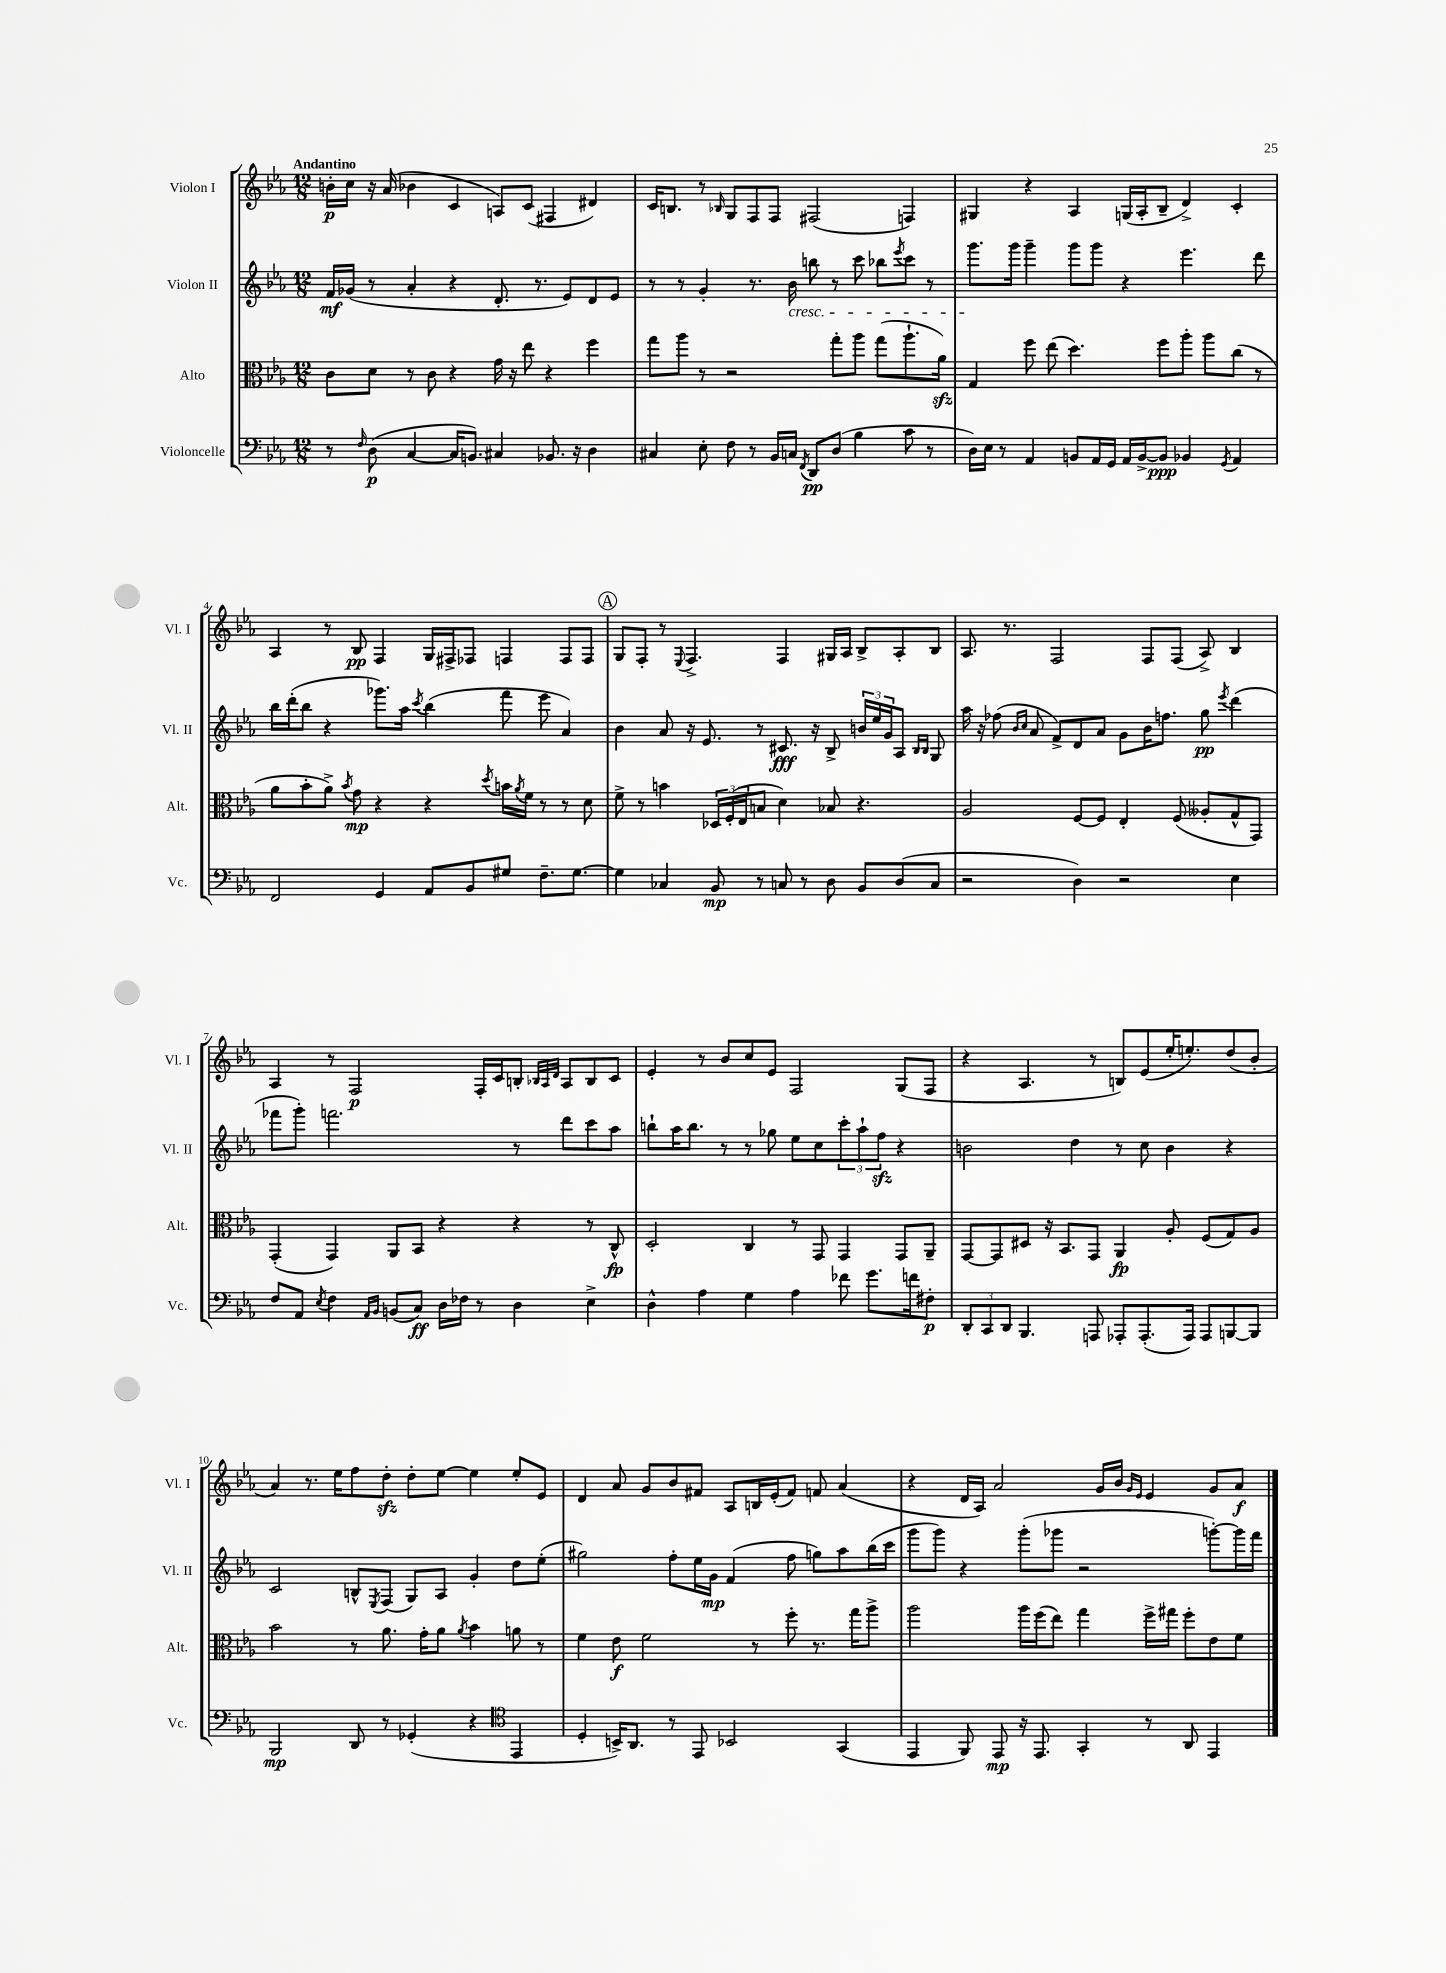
<<
\new StaffGroup <<
\new Staff = "s0" \with { instrumentName = "Violon I" shortInstrumentName = "Vl. I" } {
    \clef treble \key ees \major \numericTimeSignature \time 12/8 \tempo "Andantino"
    b'16-.\p c''16 r16 aes'16( bes'4 c'4 a8) c'8( fis4 dis'4) |
    c'16 b8. r8 \grace { bes16 } g8 f8 f8 fis2( f4) |
    gis4 r4 aes4 g16( aes16-. bes8-- d'4->) c'4-. |
    aes4 r8 bes8\pp f4 g16 fis16-> fes8 f4 f8 f8 |
    \mark \markup { \circle "A" } g8 f8-. r8 \appoggiatura { ees8 } f4.-> f4 gis16 aes16 bes8-> aes8-. bes8 |
    aes8. r8. f2 f8 f8( aes8->) bes4 |
    aes4 r8 f2\p f16-. c'16 b8-. \grace { bes32 aes32 d'32 } aes8 bes8 c'8 |
    ees'4-. r8 bes'8 c''8 ees'8 f2 g8( f8 |
    r4 aes4. r8 b8) ees'8( ees''16-. e''8.-.) d''8( bes'8-. |
    aes'4) r8. ees''16 f''8 d''8-.\sfz d''8-. ees''8~ ees''4 ees''8-. ees'8 |
    d'4 aes'8 g'8 bes'8 fis'8 aes8 b16 ees'16-.( fis'8) f'8 aes'4( |
    r4 d'16 aes16) aes'2 g'16 bes'16 \grace { g'16 ees'16 } ees'4 g'8 aes'8\f \bar "|." |
}
\new Staff = "s1" \with { instrumentName = "Violon II" shortInstrumentName = "Vl. II" } {
    \clef treble \key ees \major \numericTimeSignature \time 12/8
    f'16\mf ges'16( r8 aes'4-. r4 d'8.-. r8. ees'8) d'8 ees'8 |
    r8 r8 g'4-. r8. bes'16\cresc b''8 r8 c'''8 bes''8 \acciaccatura { ees'''8 } c'''8 r8 |
    g'''8.\! g'''16 g'''4-- g'''8 g'''8 r4 ees'''4. d'''8 |
    bes''16 d'''16-.( bes''8 r4 ges'''8.) aes''16 \acciaccatura { c'''8 } bes''4( f'''8 ees'''8 aes'4) |
    \mark \markup { \circle "A" } bes'4 aes'8 r16 ees'8. r8 cis'8.\fff r16 bes8-> \tuplet 3/2 { b'16 ees''16 g'16 } aes8 \grace { bes16 bes16 } g8 |
    aes''16 r16 fes''8( \grace { bes'16 c''16 } aes'8 f'8->) d'8 aes'8 g'8 bes'16 f''8. g''8\pp \acciaccatura { ees'''8 } d'''4( |
    fes'''8 g'''8-.) f'''2. r8 d'''8 c'''8 aes''8 |
    b''8-! aes''16 b''8. r8 r8 ges''8 ees''8 c''8 \tuplet 3/2 { c'''8-. aes''8-! f''8\sfz } r4 |
    b'2 d''4 r8 c''8 b'4 r4 |
    c'2 b8-^ \acciaccatura { ees8 } f8( g8) aes8 g'4-. d''8 ees''8-.( |
    gis''2) f''8-. ees''16 g'16\mp f'4( f''8 g''8) aes''8 bes''16( c'''16 |
    g'''8 g'''8) r4 g'''8-.( ges'''8 r2 g'''8~-.) g'''16 f'''16 \bar "|." |
}
\new Staff = "s2" \with { instrumentName = "Alto" shortInstrumentName = "Alt." } {
    \clef alto \key ees \major \numericTimeSignature \time 12/8
    c'8 d'8 r8 c'8 r4 g'16 r16 ees''8 r4 f''4 |
    g''8 aes''8 r8 r2 g''8-. aes''8 g''8( aes''8.-! aes'16\sfz) |
    g4 f''8 ees''8( d''4.) f''8 aes''8-. aes''8 c''8( r8 |
    aes'8 bes'8-. aes'8->) \acciaccatura { bes'8 } g'8\mp r4 r4 \acciaccatura { d''8 } b'16 \acciaccatura { aes'8 } f'16 r8 r8 d'8 |
    \mark \markup { \circle "A" } f'8-> r8 b'4 \tuplet 3/2 { des16 f16-.( ees16 } b8 d'4) bes8 r4. |
    aes2 f8~ f8 ees4-. f8( aeses8-. g8-^ g,8) |
    g,4-.( g,4) aes,8 bes,8 r4 r4 r8 c8-^\fp |
    d2-. c4 r8 g,8 g,4 g,8 aes,8-- |
    g,8~ g,8 dis8 r16 bes,8. g,8 aes,4\fp aes8-. f8( g8) aes8 |
    bes'2 r8 aes'8. g'16-. aes'8 \acciaccatura { aes'8 } bes'4 a'8 r8 |
    f'4 ees'8\f f'2 r8 f''8-. r8. g''16 aes''8-> |
    aes''2 aes''16 f''16( ees''8) g''4 f''16-> gis''16 f''8-. ees'8 f'8 \bar "|." |
}
\new Staff = "s3" \with { instrumentName = "Violoncelle" shortInstrumentName = "Vc." } {
    \clef bass \key ees \major \numericTimeSignature \time 12/8
    r8 \grace { f16 } d8\p( c4~ c16 b,8.) cis4 bes,8. r16 d4 |
    cis4 ees8-. f8 r8 bes,16 c16 \acciaccatura { f,8 } d,8\pp d8( bes4 c'8 r8 |
    d16) ees16 r8 aes,4 b,8 aes,16 g,16 aes,16 b,16~-> b,8\ppp bes,4 \acciaccatura { g,8 } aes,4 |
    f,2 g,4 aes,8 bes,8 gis8 f8.-- gis8.~ |
    \mark \markup { \circle "A" } gis4 ces4 bes,8\mp r8 c8 r8 d8 bes,8 d8( c8 |
    r2 d4) r2 ees4 |
    f8 aes,8 \acciaccatura { ees8 } f4 \grace { aes,16 bes,16 } b,8( c8\ff) d16 fes16 r8 d4 ees4-> |
    d4-^ aes4 g4 aes4 fes'8 g'8. f'16 fis8-.\p |
    \tuplet 3/2 { d,8-. c,8 d,8 } bes,,4. a,,8 aes,,8-. aes,,8.-.( aes,,16) aes,,8 b,,8~ b,,8 |
    bes,,2\mp d,8 r8 ges,4-.( r4 \clef tenor ees,4 |
    d4-. b,16->) aes,8. r8 ees,8 bes,2 g,4( |
    ees,4 f,8) ees,8\mp r16 ees,8. g,4-. r8 aes,8 ees,4 \bar "|." |
}
>>
>>
